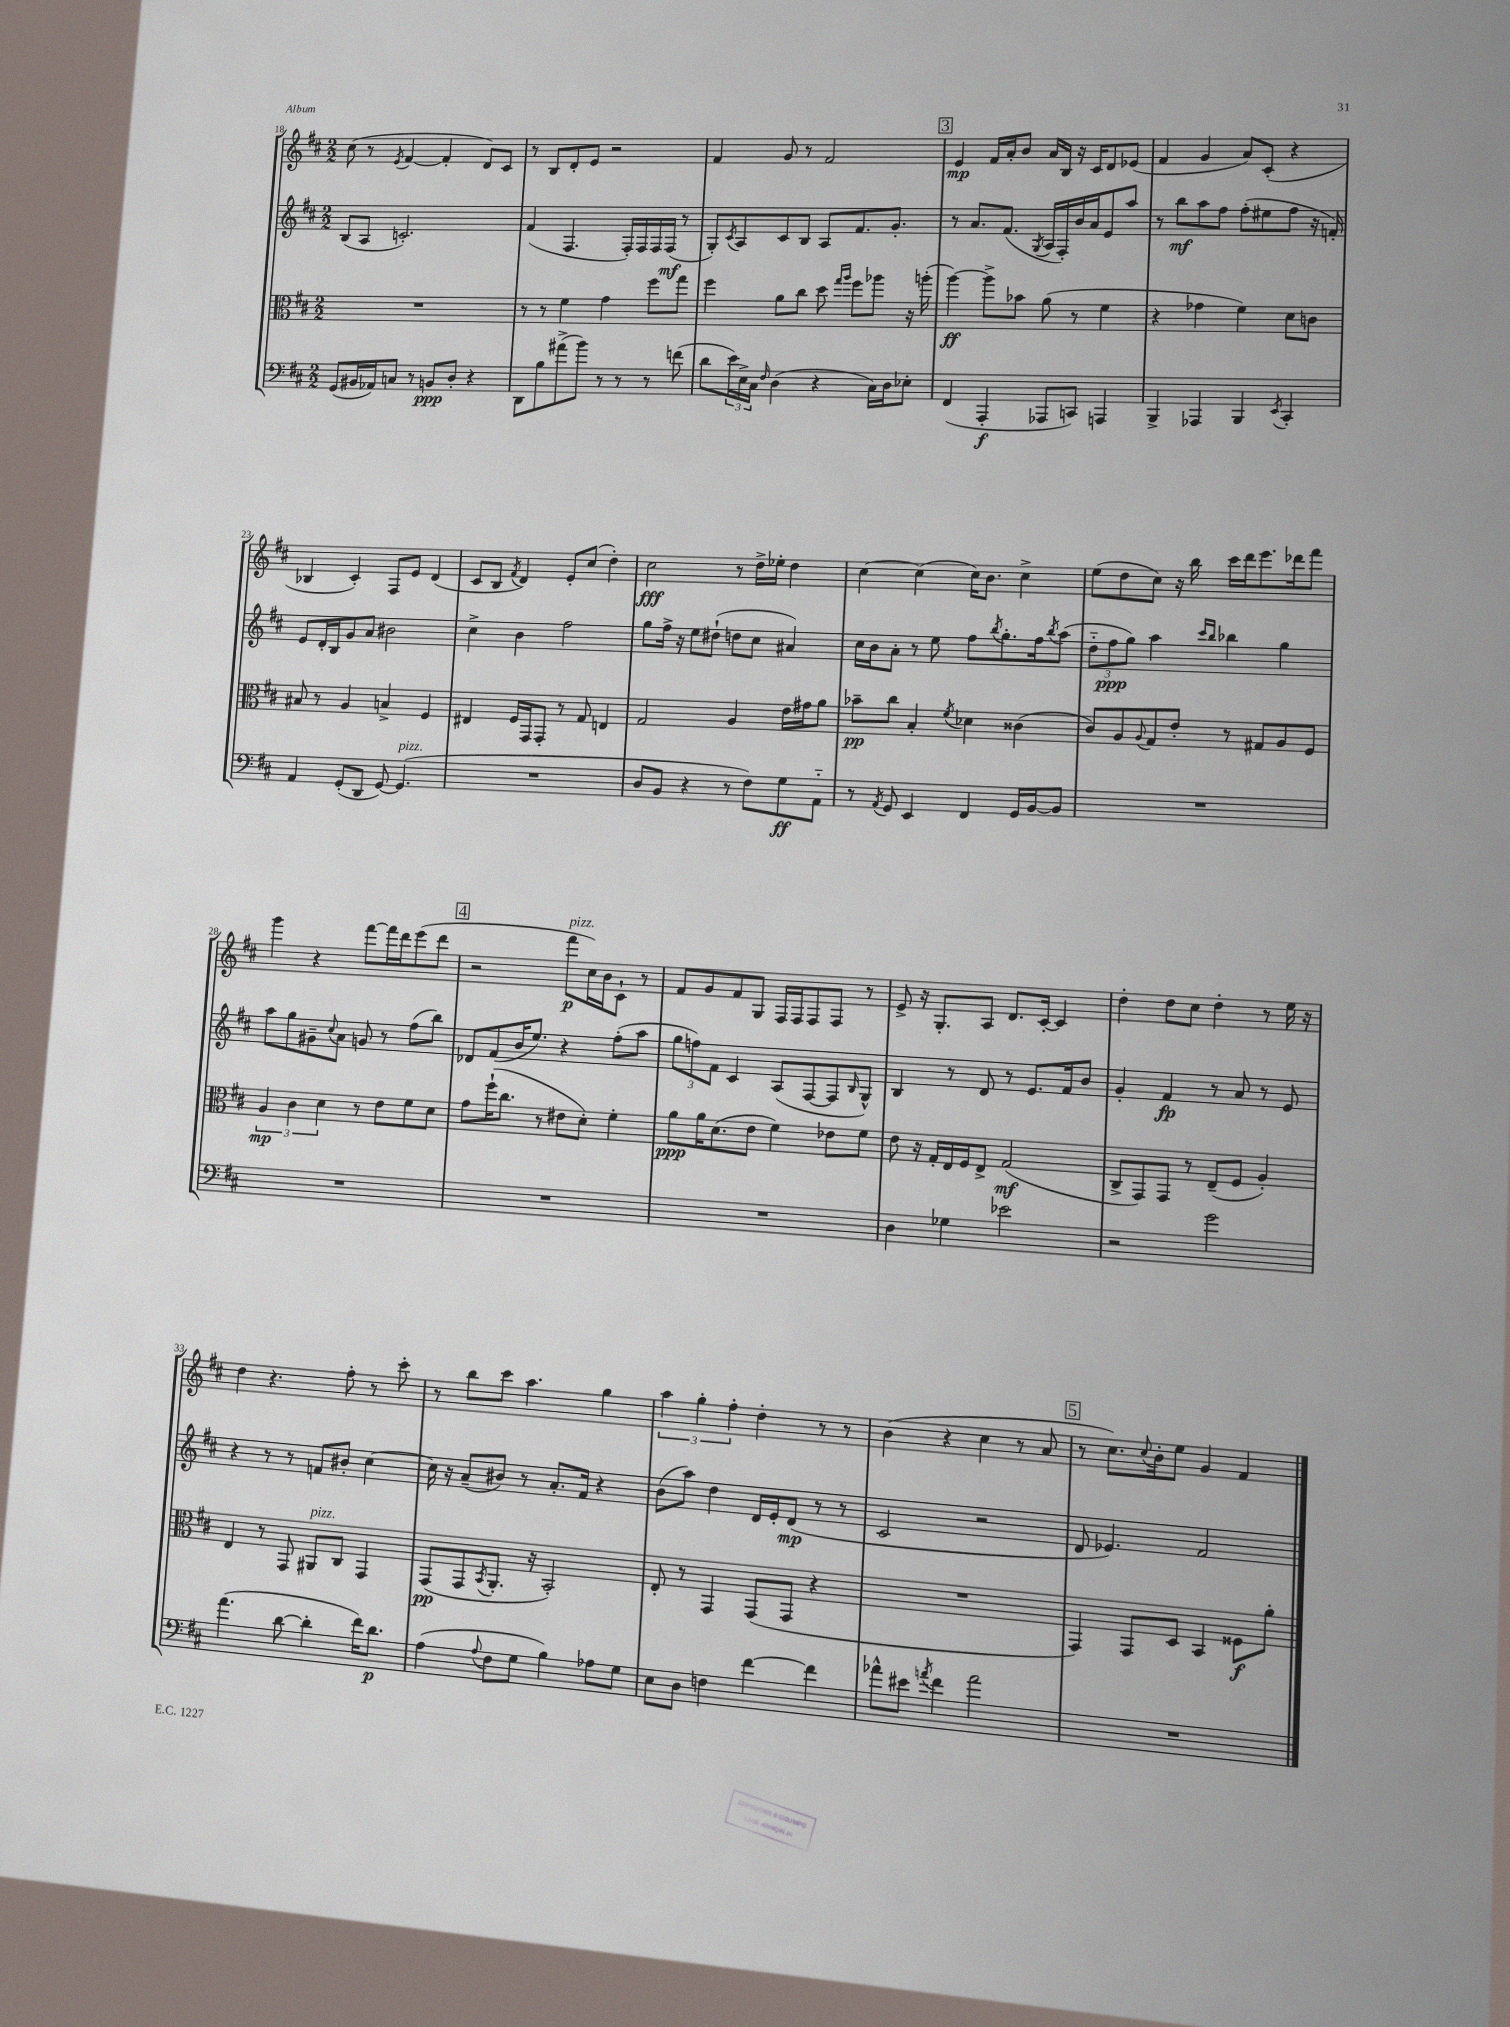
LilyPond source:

<<
\new StaffGroup <<
\new Staff = "s0" {
    \clef treble \key d \major \numericTimeSignature \time 2/2
    cis''8( r8 \acciaccatura { e'8 } fis'4~ fis'4-. d'8) cis'8 |
    r8 b8 d'8-. e'8 r2 |
    fis'4 g'8 r8 fis'2 |
    \mark \markup { \box "3" } e'4\mp fis'16 a'16-. b'8 a'16 b16 r16 cis'16 d'8 ees'8( |
    fis'4 g'4 a'8) cis'8-.( r4 |
    bes4 cis'4-.) fis8 e'8 d'4( |
    cis'8 b8 \acciaccatura { fis'8 } d'4) e'8-. cis''8( d''4-.) |
    cis''2\fff r8 d''16-> ees''16-. d''4 |
    cis''4~ cis''4( cis''16) b'8. cis''4-> |
    e''8( d''8 cis''8) r16 b''16 cis'''16 d'''16 e'''8. des'''16 fis'''8 |
    g'''4 r4 fis'''8~ fis'''16 d'''16 e'''8( d'''8 |
    \mark \markup { \box "4" } r2 fis'''8\p^\markup { \italic "pizz." } cis''16) b'16 cis'8-! r8 |
    fis'8 g'8 fis'8 g8 fis16 fis16 fis8 fis8 r8 |
    e'8-> r16 g8.-. a8 d'8. cis'16~-. cis'4 |
    d''4-. d''8 cis''8 d''4-. r8 e''16 r16 |
    d''4 r4. fis''8-. r8 cis'''8-. |
    r8 b''8 cis'''8 a''4. g''4 |
    \tuplet 3/2 { a''4 g''4-. fis''4-. } d''4-. r8 r8 |
    b'4( r4 cis''4 r8 a'8 |
    \mark \markup { \box "5" } r8 cis''8.) \appoggiatura { cis''8 } b'16-. e''8 g'4 fis'4 \bar "|." |
}
\new Staff = "s1" {
    \clef treble \key d \major \numericTimeSignature \time 2/2
    b8( a8 c'2.-.) |
    fis'4( fis4. fis16-.) fis16 fis16 fis16\mf( r8 |
    g8-.) \acciaccatura { cis'8 } a8 cis'8 b8 a8 fis'8. g'8.-. |
    \mark \markup { \box "3" } r8 a'8. fis'8.( \acciaccatura { g8 } a16 fis16-.) b'16 a'16 e'8 a''8 |
    r8 b''8\mf a''8 fis''8 fis''8-.( eis''8 fis''8 r16 f'16-.) |
    e'8 d'16-. b16 g'8 a'8 bis'2 |
    cis''4-> b'4 fis''2 |
    g''8 fis''16-> r16 e''8 dis''8-!( d''8 cis''8 ais'4) |
    cis''16 b'16 a'8-. r8 e''8 fis''8 \acciaccatura { b''8 } g''8.-. fis''16 \acciaccatura { b''8 } a''8( |
    \tuplet 3/2 { d''8-_ fis''8\ppp g''8) } a''4 \grace { cis'''16 b''16 } bes''4 g''4 |
    a''8 g''8 gis'8-- \appoggiatura { cis''8 } a'8 g'8 r8 fis''8( b''8) |
    \mark \markup { \box "4" } des'8 fis'8( b'16 e''8.) r4 fis''8-.( a''8 |
    \tuplet 3/2 { g''8 f''8) fis'8 } cis'4 a8( fis8~ fis8 \grace { b16 } g8-^) |
    b4 r8 d'8 r8 e'8. fis'16 b'8 |
    g'4-. fis'4\fp r8 a'8 r8 e'8 |
    r4 r8 r8 f'8 bis'8-. cis''4~ |
    cis''16 r16 a'8--( bis'8) r8 a'8.-. fis'16 r4 |
    b'8( a''8) d''4 d'16 e'16-. d'8\mp( r8 r8 |
    cis'2 r2 |
    \mark \markup { \box "5" } d'8 ees'4.) fis'2 \bar "|." |
}
\new Staff = "s2" {
    \clef alto \key d \major \numericTimeSignature \time 2/2
    R1 |
    r8 r8 fis'4 g'4 fis''8 g''8 |
    fis''4 a'8 cis''8 d''8 \grace { g''16 a''16 } fis''8 aes''8 r16 a''16-.( |
    \mark \markup { \box "3" } a''4~\ff) a''8-> bes'8 a'8( r8 fis'4 |
    r4 ges'4 fis'4) d'8 c'8 |
    bis8 r8 a4 b4-> fis4 |
    eis4 fis16 g,16 g,8-. r8 g8 e4 |
    g2 a4 e'16 gis'16 a'8 |
    bes'8--\pp cis''8 b4-. \acciaccatura { fis'8 } des'4 cisis'4( |
    cis'8) a8 \appoggiatura { a8 } g8 e'8-. r8 gis8 a8 fis8 |
    \tuplet 3/2 { a4\mp cis'4 d'4 } r8 e'8 fis'8 d'8 |
    \mark \markup { \box "4" } g'8 fis''16-!( cis''8. r8 eis'8 d'8-.) fis'4-. |
    a'8\ppp a'16 d'8.( e'8 fis'4) ees'8 fis'8 |
    e'8 r16 g16-. e16 fis16 e8-> g2\mf( |
    cis8-> g,8) g,8 r8 e8--( fis8 a4-.) |
    e4 r8 g,8 ais,8^\markup { \italic "pizz." } cis8 g,4 |
    g,8\pp( g,8 \acciaccatura { b,8 } a,8.-. r16 b,2-.) |
    e8-. r8 g,4 g,8( g,8 r4 |
    R1 |
    \mark \markup { \box "5" } g,4) g,8 d8 b,4 fisis8\f a'8-. \bar "|." |
}
\new Staff = "s3" {
    \clef bass \key d \major \numericTimeSignature \time 2/2
    g,8( bis,16 aes,16) c8 r8 b,8\ppp d8-. r4 |
    d,8 b8 ais'8->( b'8) r8 r8 r8 f'8( |
    d'8 \tuplet 3/2 { e'16) e16-> cis16 } \grace { fis16 } d4( r4 cis16) d16 ees8-. |
    \mark \markup { \box "3" } fis,4( a,,4-.\f aes,,8 c,8) a,,4 |
    b,,4-> aes,,4 b,,4 \acciaccatura { e,8 } cis,4-. |
    a,4 g,8-.( d,8 g,8~) g,4.^\markup { \italic "pizz." }( |
    R1 |
    d8 b,8 r4 r8 fis8) g8\ff a,8-_ |
    r8 \acciaccatura { a,8 } g,8 e,4 fis,4 g,16 b,16~ b,8 |
    R1 |
    R1 |
    \mark \markup { \box "4" } R1 |
    R1 |
    d4 ges4 ees'2 |
    r2 g'2 |
    a'4.( d'8~ d'4-. fis'16) d'8.\p |
    a4( \appoggiatura { a8 } fis8 g8 b4) aes8 g8 |
    e8 d8 f4 fis'4~ fis'4 |
    aes'8-^ eis'8 \acciaccatura { a'8 } fis'4 a'2 |
    \mark \markup { \box "5" } R1 \bar "|." |
}
>>
>>
\layout { \context { \Score currentBarNumber = #18 } }
